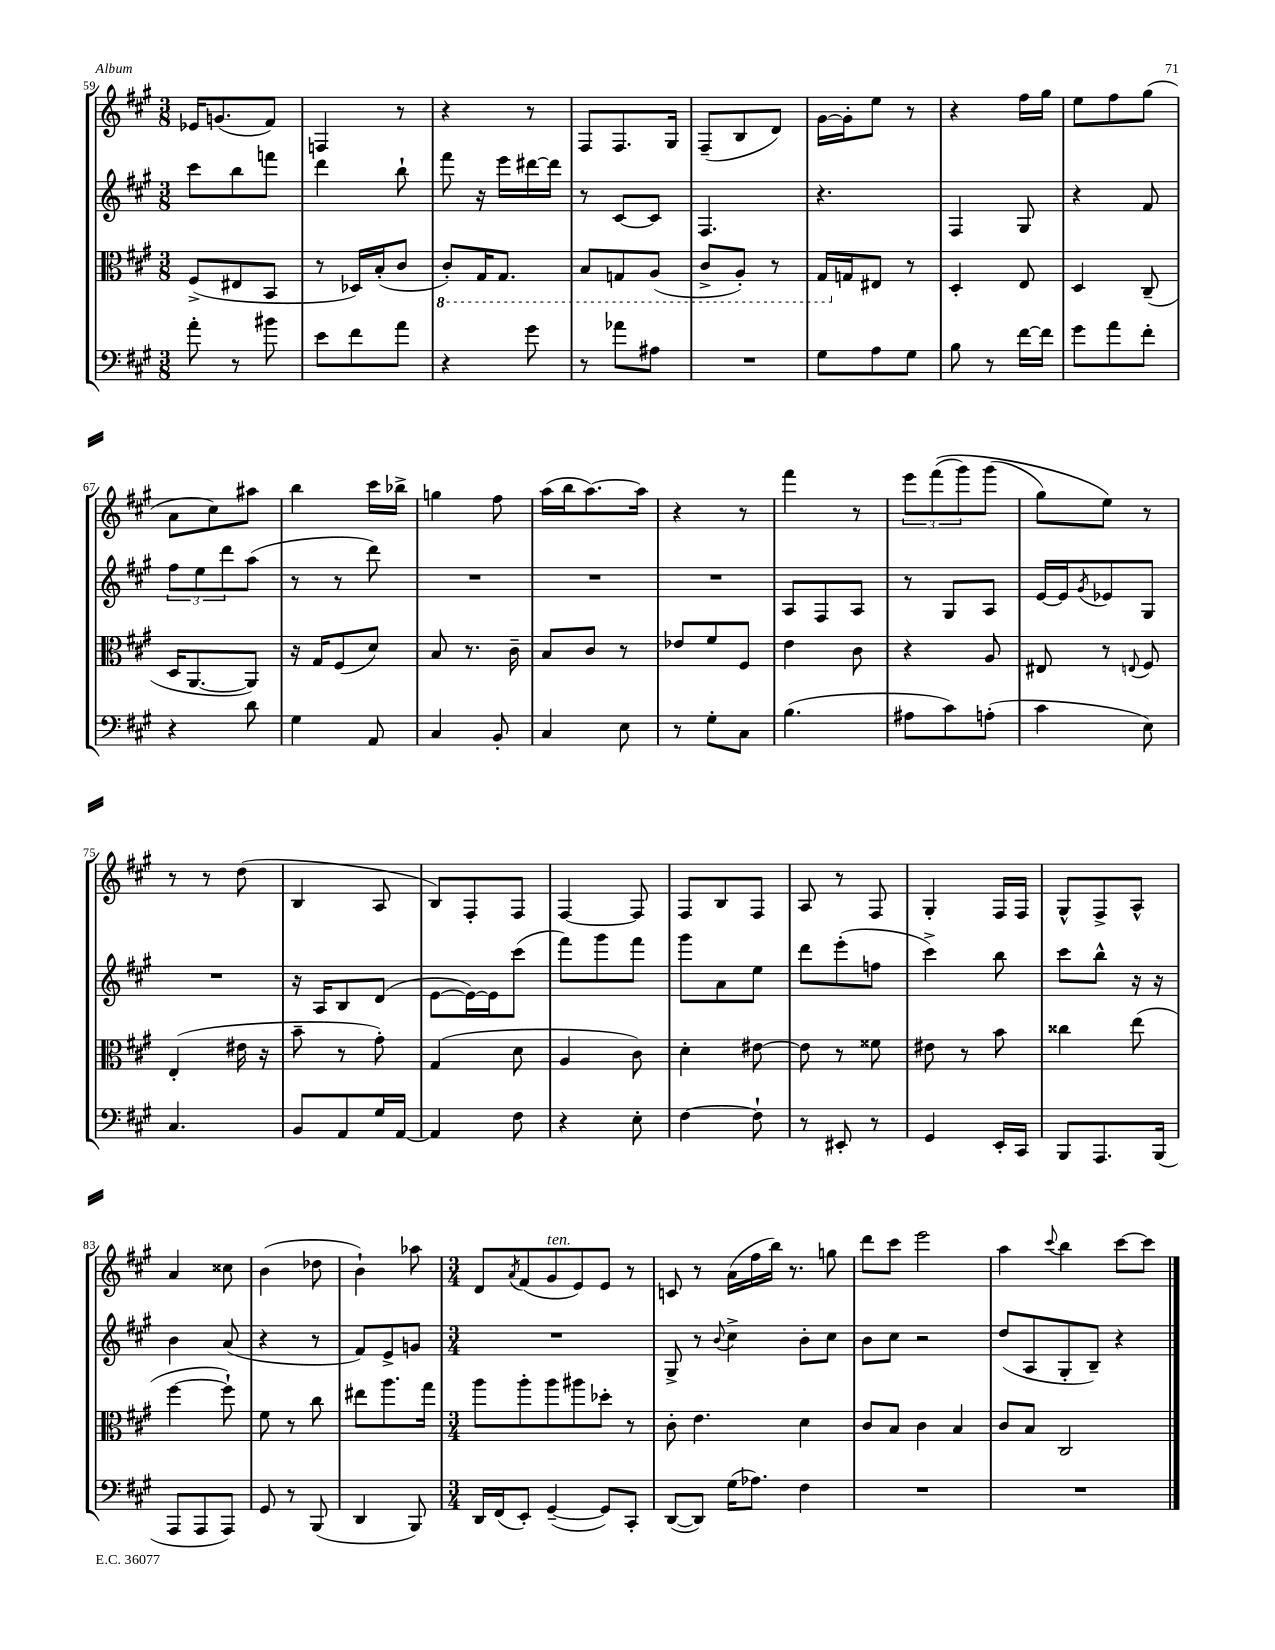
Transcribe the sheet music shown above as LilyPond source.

<<
\new StaffGroup <<
\new Staff = "s0" {
    \clef treble \key a \major \numericTimeSignature \time 3/8
    ees'16 g'8.( fis'8) |
    f4 r8 |
    r4 r8 |
    fis8 fis8. gis16 |
    fis8--( b8 d'8) |
    gis'16~ gis'16-. e''8 r8 |
    r4 fis''16 gis''16 |
    e''8 fis''8 gis''8( |
    a'8 cis''8) ais''8 |
    b''4 cis'''16 bes''16-> |
    g''4 fis''8 |
    a''16( b''16 a''8.~) a''16 |
    r4 r8 |
    fis'''4 r8 |
    \tuplet 3/2 { e'''8 fis'''8(\( gis'''8) } gis'''8( |
    gis''8) e''8\) r8 |
    r8 r8 d''8( |
    b4 a8 |
    b8) fis8-. fis8 |
    fis4~ fis8 |
    fis8 b8 fis8 |
    a8 r8 fis8 |
    gis4-. fis16 fis16 |
    gis8-^ fis8-> a8-^ |
    a'4 cisis''8 |
    b'4( des''8 |
    b'4-!) aes''8 |
    \numericTimeSignature \time 3/4 d'8 \acciaccatura { a'8 } fis'8( gis'8^\markup { \italic "ten." } e'8) e'8 r8 |
    c'8 r8 a'16( fis''16 b''16) r8. g''8 |
    d'''8 cis'''8 e'''2 |
    a''4 \appoggiatura { cis'''8 } b''4 cis'''8~ cis'''8 \bar "|." |
}
\new Staff = "s1" {
    \clef treble \key a \major \numericTimeSignature \time 3/8
    cis'''8 b''8 f'''8 |
    d'''4 b''8-! |
    fis'''8 r16 e'''16 dis'''16~ dis'''16 |
    r8 cis'8~ cis'8 |
    fis4. |
    r4. |
    fis4 gis8 |
    r4 fis'8 |
    \tuplet 3/2 { fis''8 e''8 d'''8 } a''8( |
    r8 r8 d'''8) |
    R4. |
    R4. |
    R4. |
    a8 fis8 a8 |
    r8 gis8 a8 |
    e'16~ e'16 \acciaccatura { gis'8 } ees'8 gis8 |
    R4. |
    r16 a16 b8 d'8( |
    e'8~ e'16~) e'16 cis'''8( |
    fis'''8) gis'''8 fis'''8 |
    gis'''8 a'8 e''8 |
    d'''8 e'''8-.( f''8 |
    cis'''4->) b''8 |
    cis'''8 b''8-^ r16 r16 |
    b'4 a'8( |
    r4 r8 |
    fis'8) e'8-> g'8 |
    \numericTimeSignature \time 3/4 R2. |
    gis8-> r8 \appoggiatura { b'8 } cis''4-> b'8-. cis''8 |
    b'8 cis''8 r2 |
    d''8( a8 gis8-. b8--) r4 \bar "|." |
}
\new Staff = "s2" {
    \clef alto \key a \major \numericTimeSignature \time 3/8
    fis8->( eis8 b,8 |
    r8 des16) b16-.( cis'8 |
    \ottava #-1 cis8-.) gis,16 gis,8. |
    b,8 g,8 a,8( |
    cis8-> a,8-.) r8 |
    gis,16 \ottava #0 g16 eis8 r8 |
    d4-. e8 |
    d4 cis8--( |
    d16 a,8.~ a,8) |
    r16 gis16 fis8( d'8) |
    b8 r8. cis'16-- |
    b8 cis'8 r8 |
    ees'8 fis'8 fis8 |
    e'4 cis'8 |
    r4 a8 |
    eis8 r8 \appoggiatura { e8 } fis8 |
    e4-.( eis'16 r16 |
    b'8-- r8 gis'8-.) |
    gis4( d'8 |
    a4 cis'8) |
    d'4-. eis'8~ |
    eis'8 r8 fisis'8 |
    eis'8 r8 b'8 |
    cisis''4 e''8( |
    fis''4~ fis''8-!) |
    fis'8 r8 cis''8 |
    eis''8 a''8. gis''16 |
    \numericTimeSignature \time 3/4 a''8 a''8-. a''8 ais''8 des''8-. r8 |
    cis'8-. e'4. d'4 |
    cis'8 b8 cis'4 b4 |
    cis'8 b8 cis2 \bar "|." |
}
\new Staff = "s3" {
    \clef bass \key a \major \numericTimeSignature \time 3/8
    a'8-. r8 bis'8 |
    e'8 fis'8 a'8 |
    r4 gis'8 |
    r8 aes'8 ais8 |
    R4. |
    gis8 a8 gis8 |
    b8 r8 fis'16~ fis'16 |
    gis'8 a'8 fis'8-. |
    r4 d'8 |
    gis4 a,8 |
    cis4 b,8-. |
    cis4 e8 |
    r8 gis8-. cis8 |
    b4.( |
    ais8 cis'8) a8-.( |
    cis'4 e8) |
    cis4. |
    b,8 a,8 gis16 a,16~ |
    a,4 fis8 |
    r4 e8-. |
    fis4~ fis8-! |
    r8 eis,8-. r8 |
    gis,4 e,16-. cis,16 |
    b,,8 a,,8. b,,16( |
    a,,8 a,,8 a,,8) |
    gis,8 r8 b,,8( |
    d,4 b,,8) |
    \numericTimeSignature \time 3/4 d,16 fis,16( e,8-.) gis,4~--( gis,8) cis,8-. |
    d,8~( d,8) gis16( aes8.) fis4 |
    R2. |
    R2. \bar "|." |
}
>>
>>
\layout { \context { \Score currentBarNumber = #59 } }
